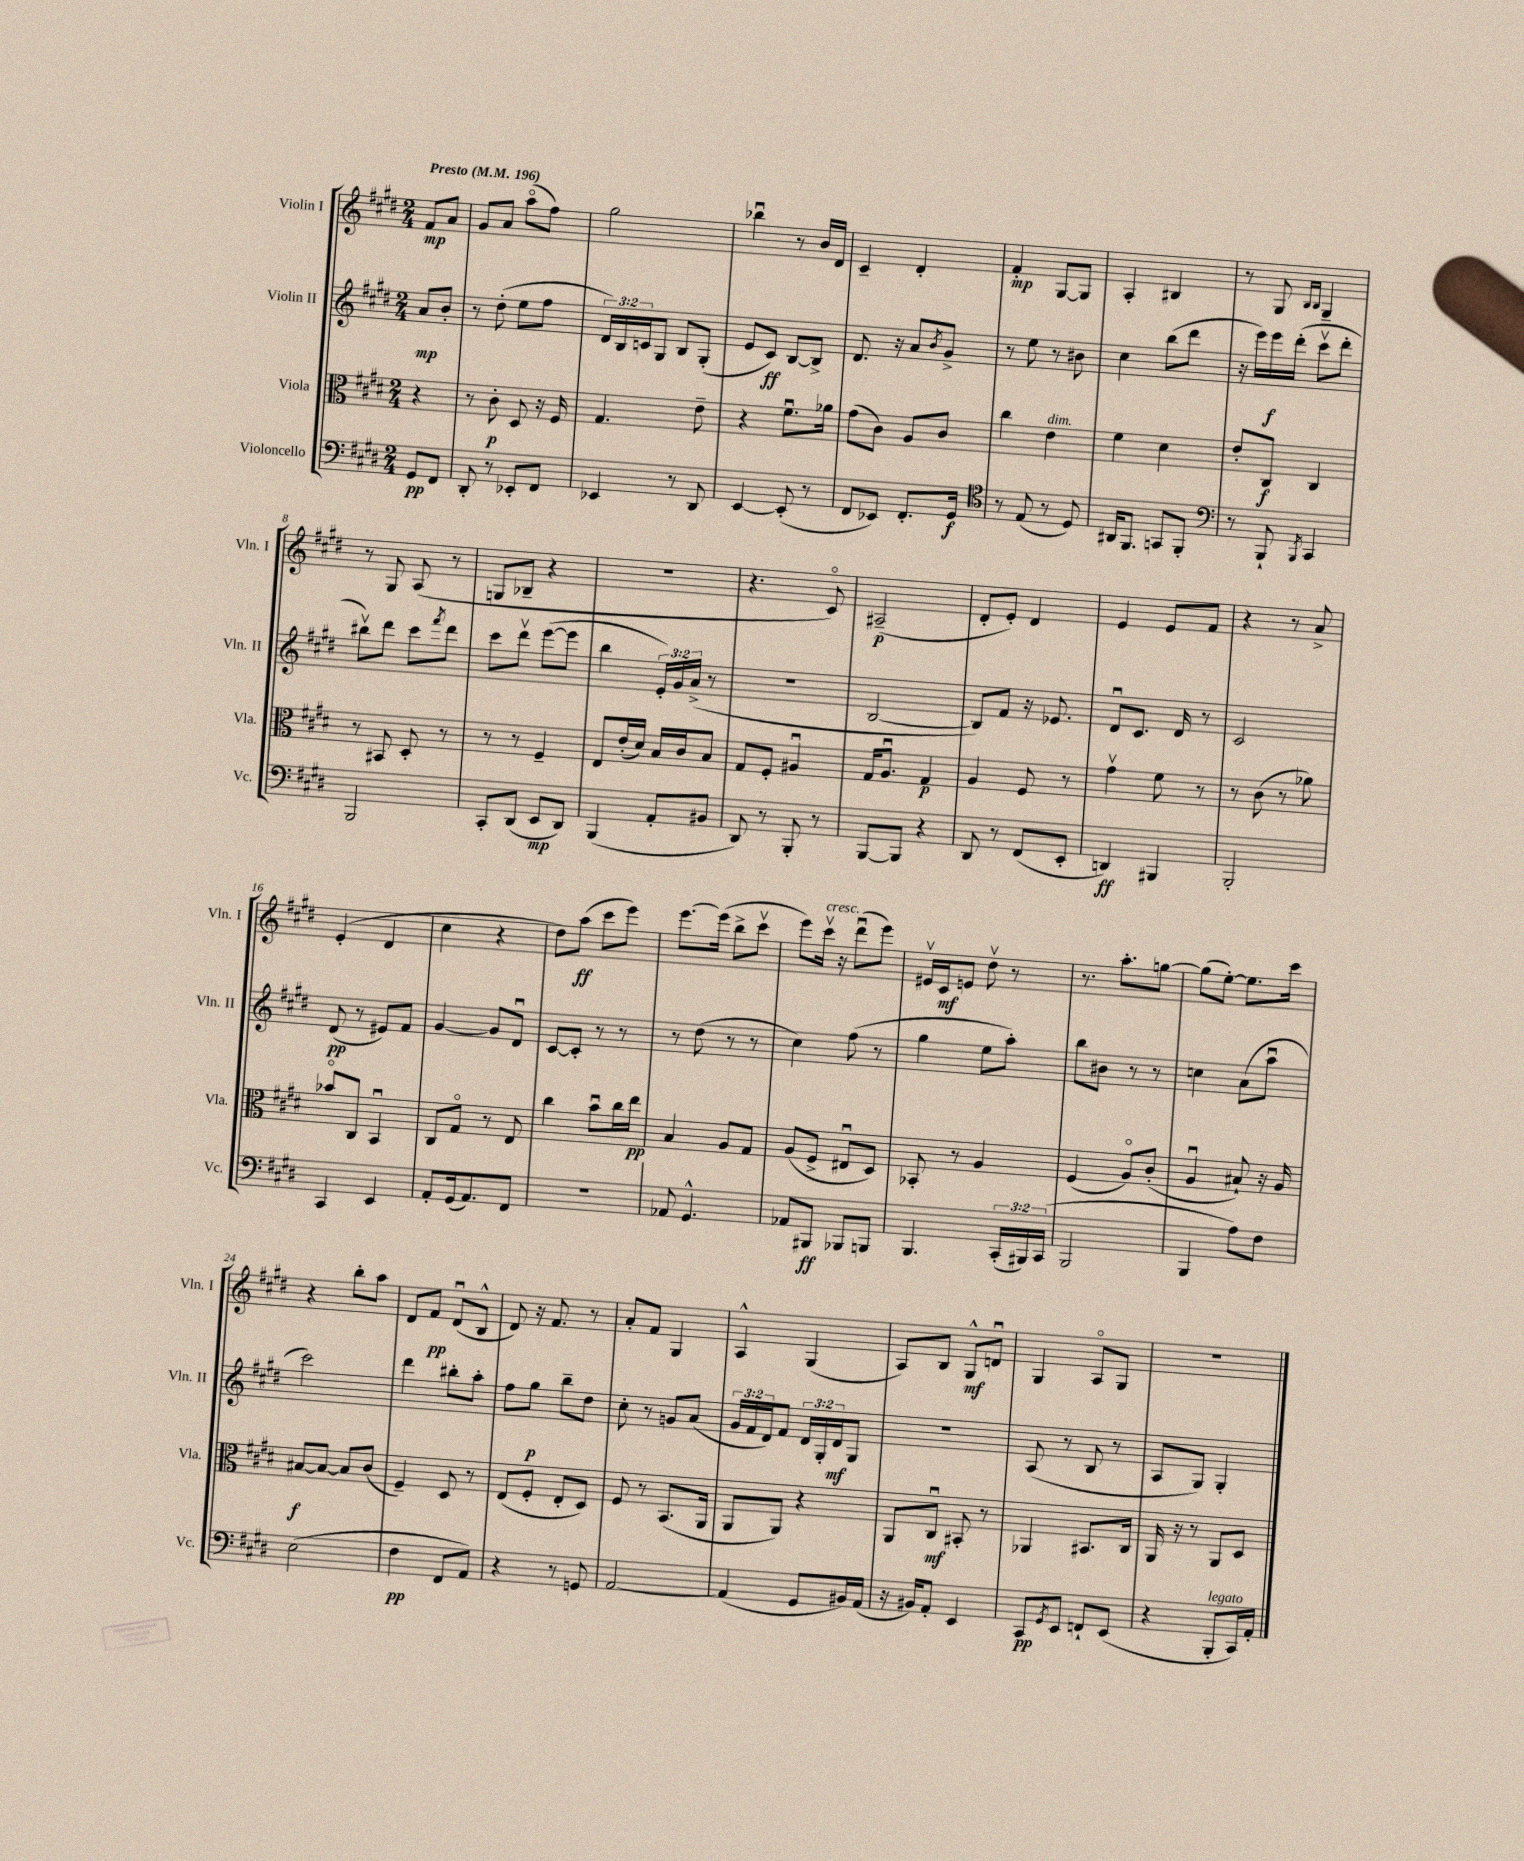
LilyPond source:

<<
\new StaffGroup <<
\new Staff = "s0" \with { instrumentName = "Violin I" shortInstrumentName = "Vln. I" } {
    \clef treble \key e \major \numericTimeSignature \time 2/4 \partial 4 \tempo "Presto" 4 = 196
    fis'8\mp a'8 |
    gis'8 a'8 a''8\flageolet( fis''8) |
    gis''2 |
    bes''4\downbow r8 b'16 dis'16 |
    cis'4-- dis'4-. |
    fis'4-.\mp gis8~ gis8 |
    a4-. bis4 |
    r8 gis8 \grace { b16 b16 } gis4-- |
    r8 gis8 a8( r8 |
    g8 bes8-- r4 |
    R2 |
    r4. cis'8\flageolet) |
    ais2--\p( |
    dis'8-. e'8-.) dis'4 |
    e'4 e'8 fis'8 |
    r4 r8 a'8-> |
    e'4-.( dis'4 |
    cis''4 r4 |
    dis''8) a''8\ff( cis'''8 e'''8) |
    e'''8.~ e'''16( b''8-> cis'''8\upbow |
    e'''8) cis'''16\upbow^\markup { \italic "cresc." } r16 dis'''8\downbow( e'''8) |
    eis'16\upbow cis'16\mf e'8 dis''8\upbow r8 |
    r8. a''8.-. g''8~ |
    g''8( e''8~-.) e''8. cis'''16 |
    r4 b''8-. a''8 |
    dis'8 fis'8\pp dis'8\downbow( b8-^ |
    dis'8) r16 fis'8. r8 |
    a'8-. fis'8 gis4 |
    a4-^ gis4( |
    a8) b8 gis8-^\mf d'8\downbow |
    gis4 a8\flageolet gis8 |
    r2 \bar "|." |
}
\new Staff = "s1" \with { instrumentName = "Violin II" shortInstrumentName = "Vln. II" } {
    \clef treble \key e \major \numericTimeSignature \time 2/4 \override Staff.TupletNumber.text = #tuplet-number::calc-fraction-text \partial 4
    a'8\mp b'8-. |
    r8 dis''8-.( e''8 fis''8 |
    \tuplet 3/2 { dis'16) b16 c'16 } gis8 b8 gis8-.( |
    e'8 cis'8\ff) b8~ b8-> |
    dis'8. r16 a'8 \acciaccatura { b'8 } gis'8-> |
    r8 e''8 r8 bis'8 |
    cis''4 b''8( dis'''8 |
    r16 e'''16) e'''16\f dis'''16-.( cis'''8\upbow dis'''8-. |
    bis''8\upbow) dis'''8 cis'''8 \acciaccatura { fis'''8 } dis'''8 |
    cis'''8 dis'''8\upbow e'''8~( e'''8 |
    b''4 \tuplet 3/2 { e'16-.) gis'16 a'16->( } r8 |
    r2 |
    b2~ |
    b8) fis'8 r16 ees'8. |
    dis'8\downbow cis'8. dis'16 r8 |
    cis'2 |
    dis'8\pp( r8 eis'8) fis'8 |
    gis'4~ gis'8 dis'8\downbow |
    cis'8~ cis'8-. r8 r8 |
    r8 dis''8( r8 r8 |
    cis''4) fis''8( r8 |
    gis''4 e''8 a''8-.) |
    b''8 bis'8 r8 r8 |
    c''4 a'8( a''8\downbow |
    cis'''2) |
    dis'''4 bis''8-. a''8-. |
    fis''8 gis''8\p b''8-- dis''8 |
    cis''8-. r8 g'8 a'8( |
    \tuplet 3/2 { gis'16 fis'16 dis'16) } fis'8 \tuplet 3/2 { dis'16 gis16-. dis'16\mf } gis8 |
    r2 |
    a8( r8 b8 r8 |
    a8 gis8) gis4-. \bar "|." |
}
\new Staff = "s2" \with { instrumentName = "Viola" shortInstrumentName = "Vla." } {
    \clef alto \key e \major \numericTimeSignature \time 2/4 \partial 4
    r4 |
    r8 cis'8-.\p dis8 r16 fis16 |
    gis4. e'8-- |
    r4 fis'8.\downbow aes'16 |
    gis'8( cis'8) a8 cis'8 |
    cis''4 e'4^\markup { \italic "dim." } |
    fis'4 dis'4 |
    e'8-. cis8\f cis4 |
    r8 bis,8 dis8-. r8 |
    r8 r8 fis4-- |
    e8 e'16-.( dis'16) b16 cis'16 b8 |
    gis8 fis8-. ais4\downbow |
    gis16 a8.\downbow gis4\p |
    a4 fis8 r8 |
    gis'4\upbow fis'8 r8 |
    r8 cis'8( r8 aes'8) |
    bes'8\flageolet cis8 b,4\downbow |
    cis8 gis8\flageolet r8 e8 |
    cis''4 b'8\downbow cis''16 e''16\pp |
    b4 a8 gis8 |
    a8( fis8-> eis8\downbow dis8) |
    bes,8-. r8 a4 |
    fis4( a8\flageolet) cis'8-.( |
    a4\downbow bis8-!) r16 a16 |
    bis8~\f bis8~ bis8 cis'8( |
    fis4--) dis8 r8 |
    e8( fis8-. e8-. dis8) |
    fis8 r8 b,8.( a,16 |
    a,8 a,8) r4 |
    a,8 cis8\downbow\mf bis,8-. r8 |
    aes,4 bis,8. cis16 |
    a,16 r16 r8 a,8 dis8 \bar "|." |
}
\new Staff = "s3" \with { instrumentName = "Violoncello" shortInstrumentName = "Vc." } {
    \clef bass \key e \major \numericTimeSignature \time 2/4 \override Staff.TupletNumber.text = #tuplet-number::calc-fraction-text \partial 4
    gis,8\pp fis,8 |
    dis,8-. r8 ees,8-. fis,8 |
    ees,4 r8 dis,8 |
    e,4~ e,8-.( r8 |
    fis,8 ees,8) fis,8.-. gis,16\f |
    \clef tenor r8 e8( r8 dis8) |
    ais,16 fis,8. g,8 fis,8-. |
    \clef bass r8 b,,8-! \acciaccatura { b,,8 } cis,4 |
    b,,2 |
    cis,8-. dis,8( e,8\mp dis,8) |
    b,,4( a,8-. bis,8 |
    dis,8) r8 b,,8-. r8 |
    b,,8~ b,,8 r4 |
    dis,8 r8 fis,8( e,8-. |
    d,4\ff) bis,,4 |
    b,,2-. |
    cis,4 e,4 |
    a,8-. gis,16( a,8.) fis,8 |
    r2 |
    aes,8 gis,4.-^ |
    aes,8 bis,,8\ff bes,,8 b,,8 |
    b,,4. \tuplet 3/2 { cis,16-.( bis,,16) cis,16( } |
    b,,2 |
    b,,4 a8) fis8 |
    e2( |
    fis4\pp fis,8 a,8) |
    r4 r8 g,8 |
    a,2~ |
    a,4( gis,8 bis,16) a,16( |
    r16 bis,16) a,8-. e,4 |
    cis,8\pp \acciaccatura { gis,8 } e,8 f,8-! e,8( |
    r4 b,,8-.^\markup { \italic "legato" } cis,16) a,16-. \bar "|." |
}
>>
>>
